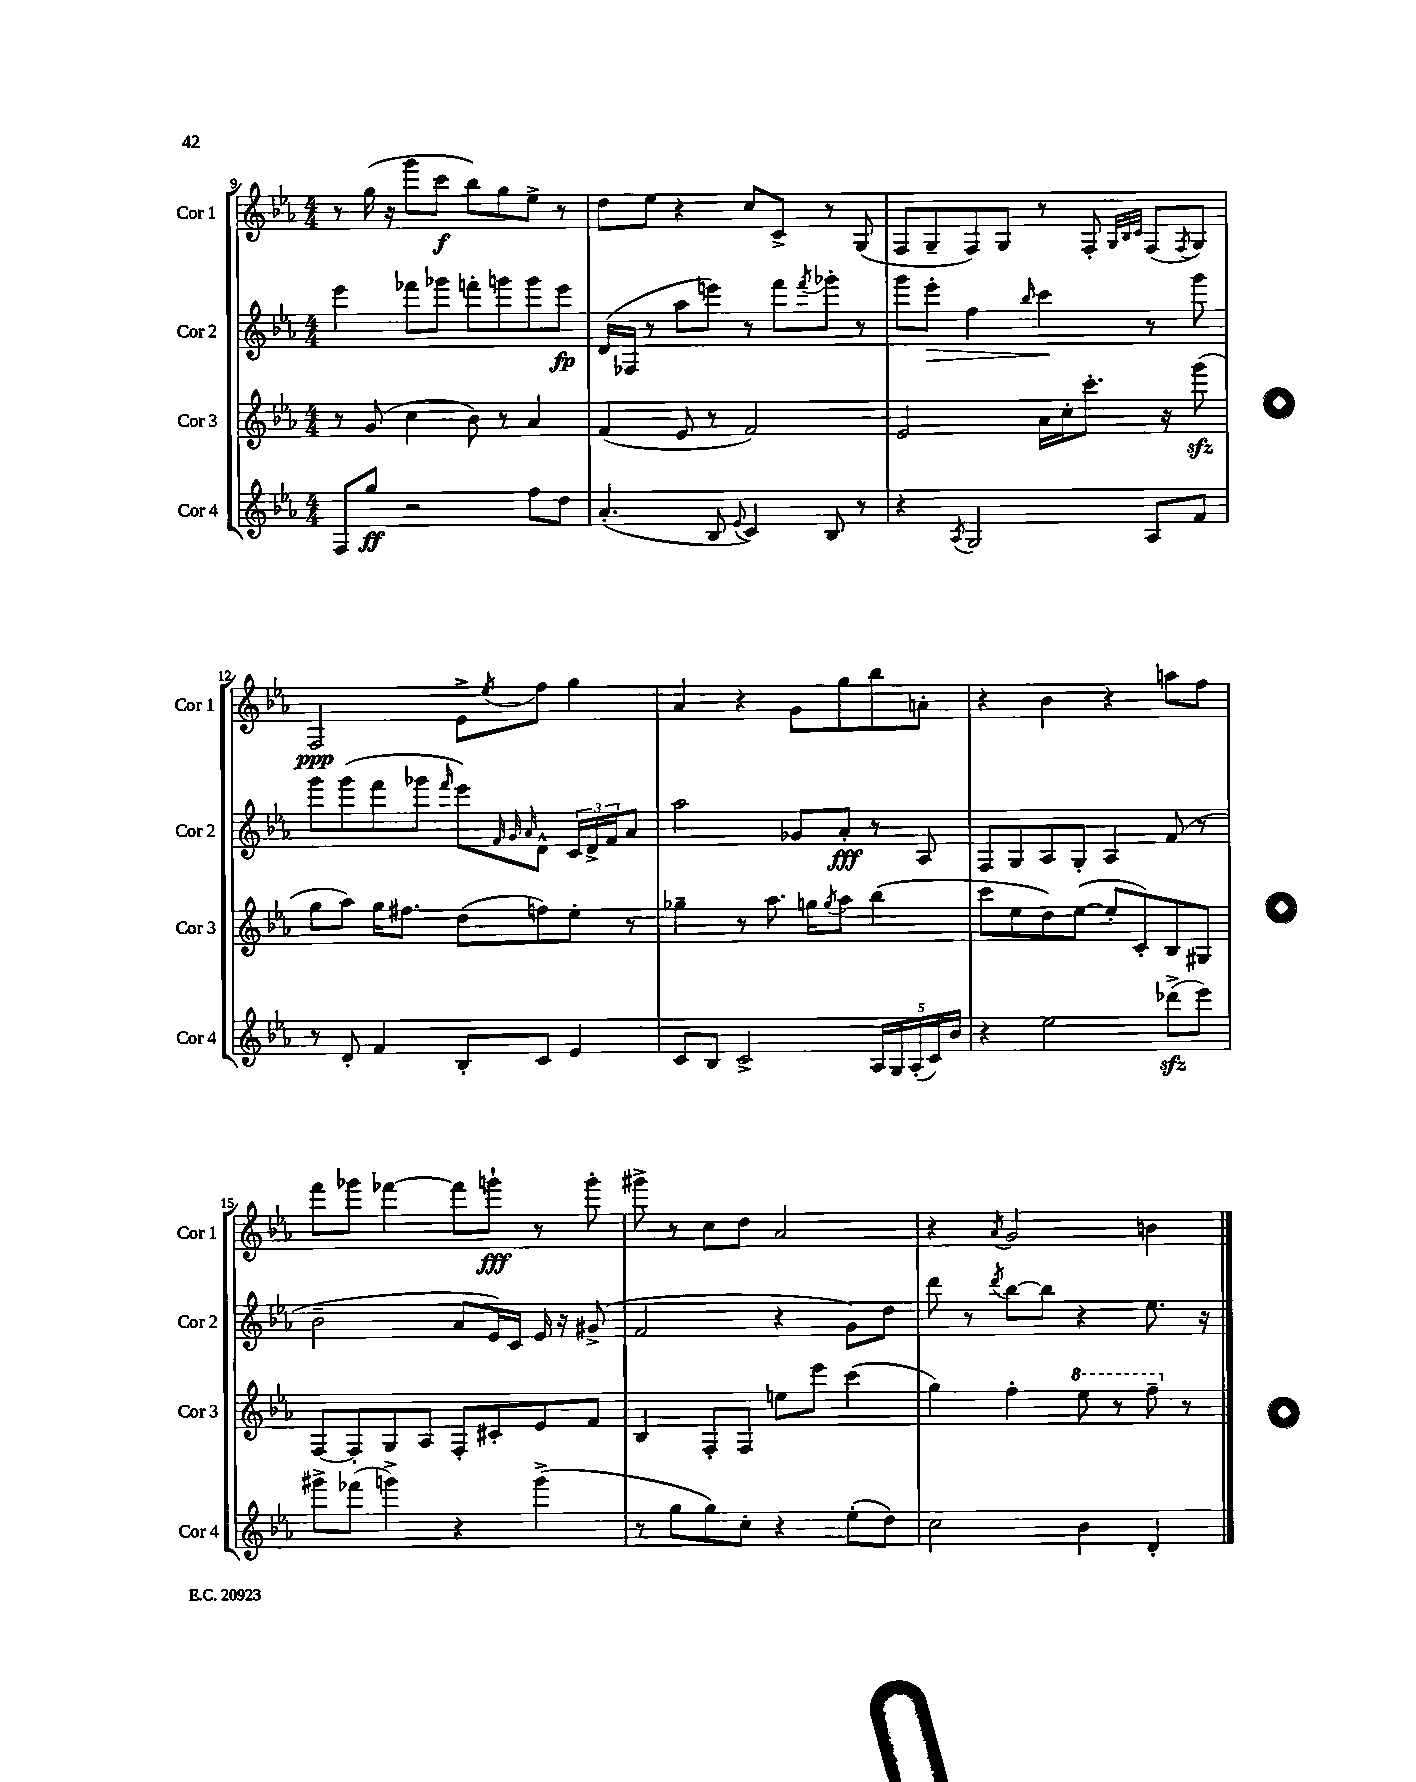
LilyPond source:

<<
\new StaffGroup <<
\new Staff = "s0" \with { instrumentName = "Cor 1" shortInstrumentName = "Cor 1" } {
    \clef treble \key ees \major \numericTimeSignature \time 4/4
    r8 g''16( r16 g'''8 c'''8\f bes''8) g''8 ees''8-> r8 |
    d''8 ees''8 r4 c''8 c'8-> r8 g8( |
    f8 g8-- f8) g8 r8 f8-. \grace { g32 bes32 c'32 } f8( \acciaccatura { f8 } g8) |
    f2\ppp ees'8-> \acciaccatura { ees''8 } f''8 g''4 |
    aes'4 r4 g'8 g''8 bes''8 a'8-. |
    r4 bes'4 r4 a''8 f''8 |
    f'''8 ges'''8 fes'''4~ fes'''8 g'''8-!\fff r8 g'''8-. |
    gis'''8-> r8 c''8 d''8 aes'2 |
    r4 \acciaccatura { aes'8 } g'2 b'4 \bar "|." |
}
\new Staff = "s1" \with { instrumentName = "Cor 2" shortInstrumentName = "Cor 2" } {
    \clef treble \key ees \major \numericTimeSignature \time 4/4
    ees'''4 fes'''8 ges'''8 f'''8-. g'''8 g'''8 ees'''8\fp |
    d'16( fes16 r8 aes''8 e'''8) r8 f'''8 \acciaccatura { f'''8 } ges'''8-. r8 |
    g'''8 ees'''8-.\> f''4 \grace { bes''16 } c'''4\! r8 g'''8 |
    g'''8 g'''8( f'''8 ges'''8 \grace { f'''16 } ees'''8) \grace { f'32 g'32 aes'32 } d'8-^ \tuplet 3/2 { c'16 d'16-> f'16 } aes'8 |
    aes''2 ges'8 aes'8-.\fff r8 aes8 |
    f8 g8 aes8 g8-. aes4 f'8( r8 |
    bes'2-- aes'8 ees'16) c'16 ees'16 r16 gis'8->( |
    f'2 r4 g'8) d''8 |
    d'''8 r8 \acciaccatura { d'''8 } bes''8~ bes''8 r4 ees''8. r16 \bar "|." |
}
\new Staff = "s2" \with { instrumentName = "Cor 3" shortInstrumentName = "Cor 3" } {
    \clef treble \key ees \major \numericTimeSignature \time 4/4
    r8 g'8( c''4 bes'8) r8 aes'4 |
    f'4( ees'8 r8 f'2) |
    ees'2 aes'16 c''16-. c'''8.-. r16 g'''8\sfz( |
    g''8 aes''8) g''16 fis''8. d''8( f''8) ees''8-. r8 |
    ges''4-- r8 aes''8. g''16 \acciaccatura { g''8 } aes''8 bes''4( |
    c'''8 ees''8 d''8) ees''8~( ees''8-. c'8-.) bes8 gis8 |
    f8~ f8-. g8 aes8 f8-. cis'8-. ees'8 f'8 |
    bes4 f8-. f8 e''8 ees'''8 c'''4( |
    g''4) f''4-. \ottava #1 ees'''8 r8 f'''8-- \ottava #0 r8 \bar "|." |
}
\new Staff = "s3" \with { instrumentName = "Cor 4" shortInstrumentName = "Cor 4" } {
    \clef treble \key ees \major \numericTimeSignature \time 4/4
    f8 g''8\ff r2 f''8 d''8 |
    aes'4.-.( bes8 \appoggiatura { ees'8 } c'4) bes8 r8 |
    r4 \acciaccatura { aes8 } g2 aes8 f'8 |
    r8 d'8-. f'4 bes8-. c'8 ees'4 |
    c'8 bes8 c'2-> \tuplet 5/4 { aes16 g16 aes16-.( c'16) bes'16 } |
    r4 ees''2 des'''8->\sfz( ees'''8) |
    gis'''8-> fes'''8( g'''4->) r4 g'''4->( |
    r8 g''8 g''8) c''8-. r4 ees''8-.( d''8) |
    c''2 bes'4 d'4-. \bar "|." |
}
>>
>>
\layout { \context { \Score currentBarNumber = #9 } }
